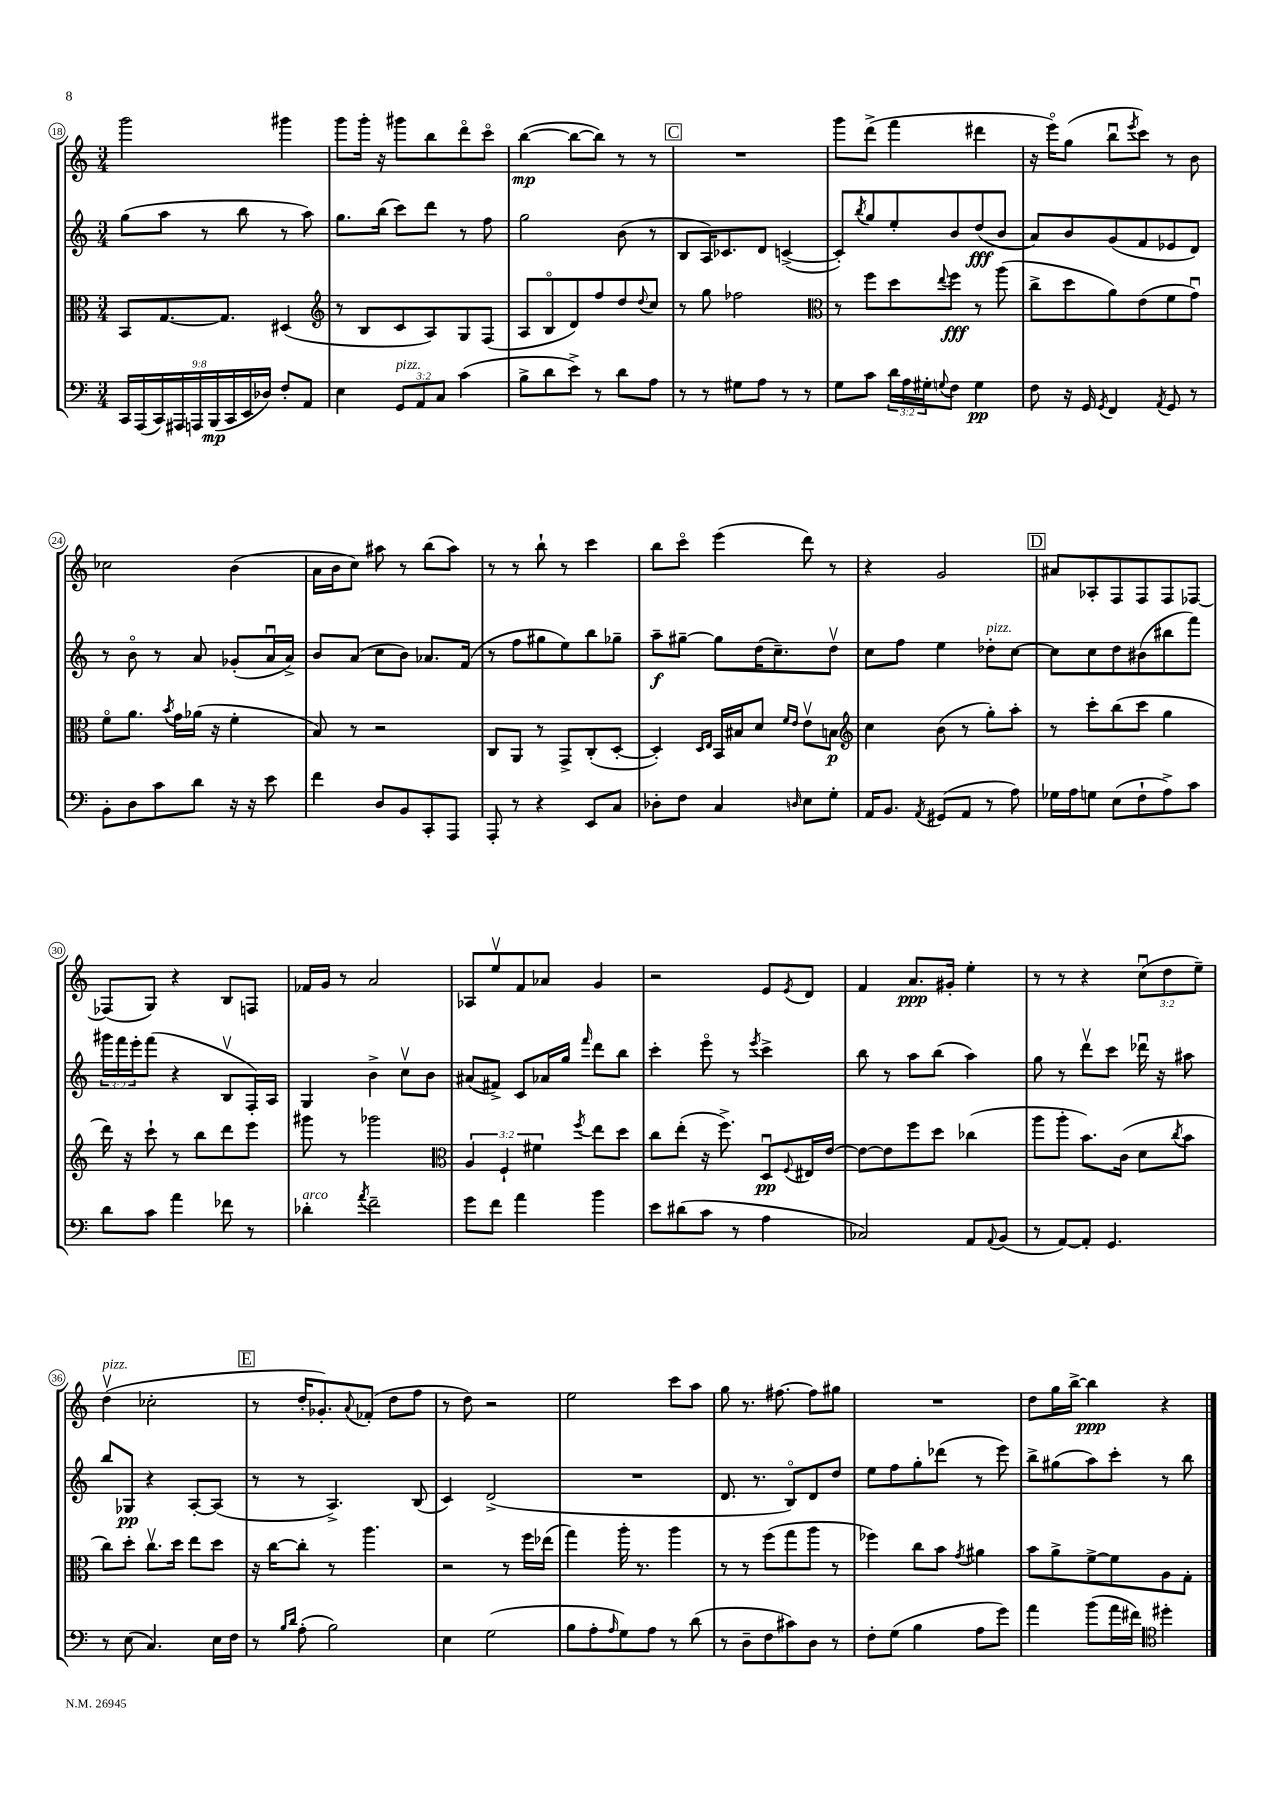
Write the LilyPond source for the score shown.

<<
\new StaffGroup <<
\new Staff = "s0" {
    \clef treble \key c \major \numericTimeSignature \time 3/4 \override Staff.TupletNumber.text = #tuplet-number::calc-fraction-text
    g'''2 gis'''4 |
    g'''8 g'''16-. r16 gis'''8 b''8 d'''8\flageolet c'''8\flageolet |
    b''4~\mp( b''8~ b''8) r8 r8 |
    \mark \markup { \box "C" } R2. |
    g'''8 d'''8->( f'''4 dis'''4 |
    r16 e'''16\flageolet) g''8( b''8\downbow \acciaccatura { e'''8 } c'''8) r8 b'8 |
    ces''2 b'4( |
    a'16 b'16 c''8) ais''8 r8 b''8( ais''8) |
    r8 r8 b''8-! r8 c'''4 |
    b''8 c'''8\flageolet e'''4( d'''8) r8 |
    r4 g'2 |
    \mark \markup { \box "D" } ais'8 aes8-. f8 f8 f8 fes8~ |
    fes8( g8) r4 b8 f8 |
    fes'16 g'16 r8 a'2 |
    aes8 e''8\upbow f'8 aes'8 g'4 |
    r2 e'8 \acciaccatura { e'8 } d'8 |
    f'4 a'8.\ppp gis'16-. e''4-. |
    r8 r8 r4 \tuplet 3/2 { c''8\downbow( d''8 e''8--) } |
    d''4\upbow^\markup { \italic "pizz." }( ces''2-. |
    \mark \markup { \box "E" } r8 d''16-. ges'8.-.) \appoggiatura { a'8 } fes'8-.( d''8 f''8 |
    r8 d''8) r2 |
    e''2 c'''8 a''8 |
    g''8 r8. fis''8.~ fis''8 gis''8 |
    R2. |
    d''8 g''16 b''16~-> b''4\ppp r4 \bar "|." |
}
\new Staff = "s1" {
    \clef treble \key c \major \numericTimeSignature \time 3/4 \override Staff.TupletNumber.text = #tuplet-number::calc-fraction-text
    g''8( a''8 r8 b''8 r8 a''8) |
    g''8. b''16( c'''8) d'''8 r8 f''8 |
    g''2 b'8( r8 |
    \mark \markup { \box "C" } b8 a16) ces'8. d'8 c'4~->( |
    c'8-.) \acciaccatura { b''8 } g''8 e''8-. b'8 d''8\fff( b'8 |
    a'8) b'8 g'8( f'8 ees'8 d'8) |
    r8 b'8\flageolet r8 a'8 ges'8-.( a'16\downbow a'16->) |
    b'8 a'8( c''8 b'8) aes'8. f'16( |
    r8 f''8 gis''8 e''8) b''8 ges''8-- |
    a''8--\f gis''8~-- gis''8 d''16( c''8.--) d''8\upbow |
    c''8 f''8 e''4 des''8-.^\markup { \italic "pizz." } c''8~ |
    \mark \markup { \box "D" } c''8 c''8 d''8 bis'8( bis''8 f'''8) |
    \tuplet 3/2 { gis'''16 f'''16 e'''16-. } f'''8( r4 b8\upbow f16-.) a16 |
    g4 b'4-> c''8\upbow b'8 |
    ais'8( fis'8->) c'8 aes'16 g''16 \grace { f'''16 } d'''8 b''8 |
    c'''4-. e'''8\flageolet r8 \acciaccatura { e'''8 } c'''4-> |
    b''8 r8 a''8 b''8( a''4) |
    g''8 r8 d'''8\upbow c'''8 des'''16\downbow r16 ais''8 |
    b''8 ges8\pp r4 a8~-. a8( |
    \mark \markup { \box "E" } r8 r8 a4.->) b8( |
    c'4) d'2->( |
    R2. |
    d'8. r8. b8\flageolet) d'8 d''8 |
    e''8 f''8 g''8-. des'''8( r8 e'''8) |
    b''8-> gis''8( a''8) c'''8-. r8 b''8 \bar "|." |
}
\new Staff = "s2" {
    \clef alto \key c \major \numericTimeSignature \time 3/4 \override Staff.TupletNumber.text = #tuplet-number::calc-fraction-text
    b,8 g8.~ g8. dis4( |
    \clef treble r8 b8 c'8 a8) g8 f8( |
    a8 b8\flageolet d'8) f''8 d''8 \appoggiatura { d''8 } c''8 |
    \mark \markup { \box "C" } r8 g''8 fes''2 |
    \clef alto r8 f''8 d''8 \appoggiatura { e''8 } f''8\fff r8 a''8( |
    c''8-> d''8 a'8) e'8( f'8 g'8\downbow) |
    f'8\flageolet a'8. \acciaccatura { b'8 } g'16 aes'16( r16 f'4-. |
    b8) r8 r2 |
    c8 a,8 r8 g,8-> c8-.( d8~-. |
    d4-.) \grace { d16 e16 } b,16 bis16 d'8 \grace { f'16 e'16 } e'8\upbow b8\p |
    \clef treble c''4 b'8( r8 g''8-.) a''8-. |
    \mark \markup { \box "D" } r8 c'''8-. b''8( c'''8 g''4 |
    d'''16) r16 c'''8-! r8 b''8 d'''8 e'''8 |
    gis'''8 r8 ges'''2 |
    \clef alto \tuplet 3/2 { a4 f4-! fis'4 } \acciaccatura { f''8 } e''8 d''8 |
    c''8 e''8-.( r16 f''8.->) d8\downbow\pp \appoggiatura { f8 } eis16 e'16~ |
    e'8~ e'8 f''8 d''8 ces''4( |
    a''8 a''8-. b'8.) c'16( d'8 \acciaccatura { c''8 } b'8 |
    c''8) d''8-. c''8.\upbow d''16 e''8 d''8 |
    \mark \markup { \box "E" } r16 c''16~ c''8-. r8 a''4. |
    r2 r8 f''16 ees''16( |
    g''4) a''16-. r8. a''4 |
    r8 r8 f''8( g''8 a''8 r8 |
    fes''4) c''8 b'8 \acciaccatura { g'8 } ais'4 |
    b'8 a'8-> f'8~-> f'8 a8 g8-. \bar "|." |
}
\new Staff = "s3" {
    \clef bass \key c \major \numericTimeSignature \time 3/4 \override Staff.TupletNumber.text = #tuplet-number::calc-fraction-text
    \tuplet 9/8 { c,16 a,,16( c,16) ais,,16 a,,16 b,,16\mp( c,16 e,16 des16) } f8-. a,8 |
    e4 \tuplet 3/2 { g,8^\markup { \italic "pizz." } a,8 c8 } c'4( |
    b8-> d'8 e'8->) r8 d'8 a8 |
    \mark \markup { \box "C" } r8 r8 gis8 a8 r8 r8 |
    g8 c'8 \tuplet 3/2 { d'16 a16 gis16-. } \appoggiatura { g8 } f8 g4\pp |
    f8 r16 g,16 \acciaccatura { g,8 } f,4 \acciaccatura { a,8 } g,8 r8 |
    b,8-. d8 c'8 d'8 r16 r16 e'8 |
    f'4 d8 b,8 c,8-. a,,8 |
    a,,8-. r8 r4 e,8 c8 |
    des8-. f8 c4 \grace { d16 } e8 g8-. |
    a,16 b,8. \acciaccatura { a,8 } gis,8( a,8 r8 a8) |
    \mark \markup { \box "D" } ges16 a16 g8 e8( f8-! a8->) c'8 |
    d'8 c'8 a'4 fes'8 r8 |
    des'4-.^\markup { \italic "arco" } \acciaccatura { a'8 } f'2-- |
    g'8 f'8 a'4 b'4 |
    e'8 dis'8( c'8 r8 a4 |
    ces2) a,8 \appoggiatura { a,8 } b,8( |
    r8 a,8~) a,8-. g,4. |
    r8 e8( c4.) e16 f16 |
    \mark \markup { \box "E" } r8 \grace { b16 d'16 } a8-.( b2) |
    e4 g2( |
    b8 a8-. \grace { a16 } g8) a8 r8 d'8( |
    r8 d8-- f8 cis'8) d8 r8 |
    f8-. g8( b4 a8 g'8) |
    a'4 b'8( a'16 fis'16) \clef tenor dis''4-. \bar "|." |
}
>>
>>
\layout { \context { \Score currentBarNumber = #18 \override BarNumber.stencil = #(make-stencil-circler 0.1 0.3 ly:text-interface::print) } }
